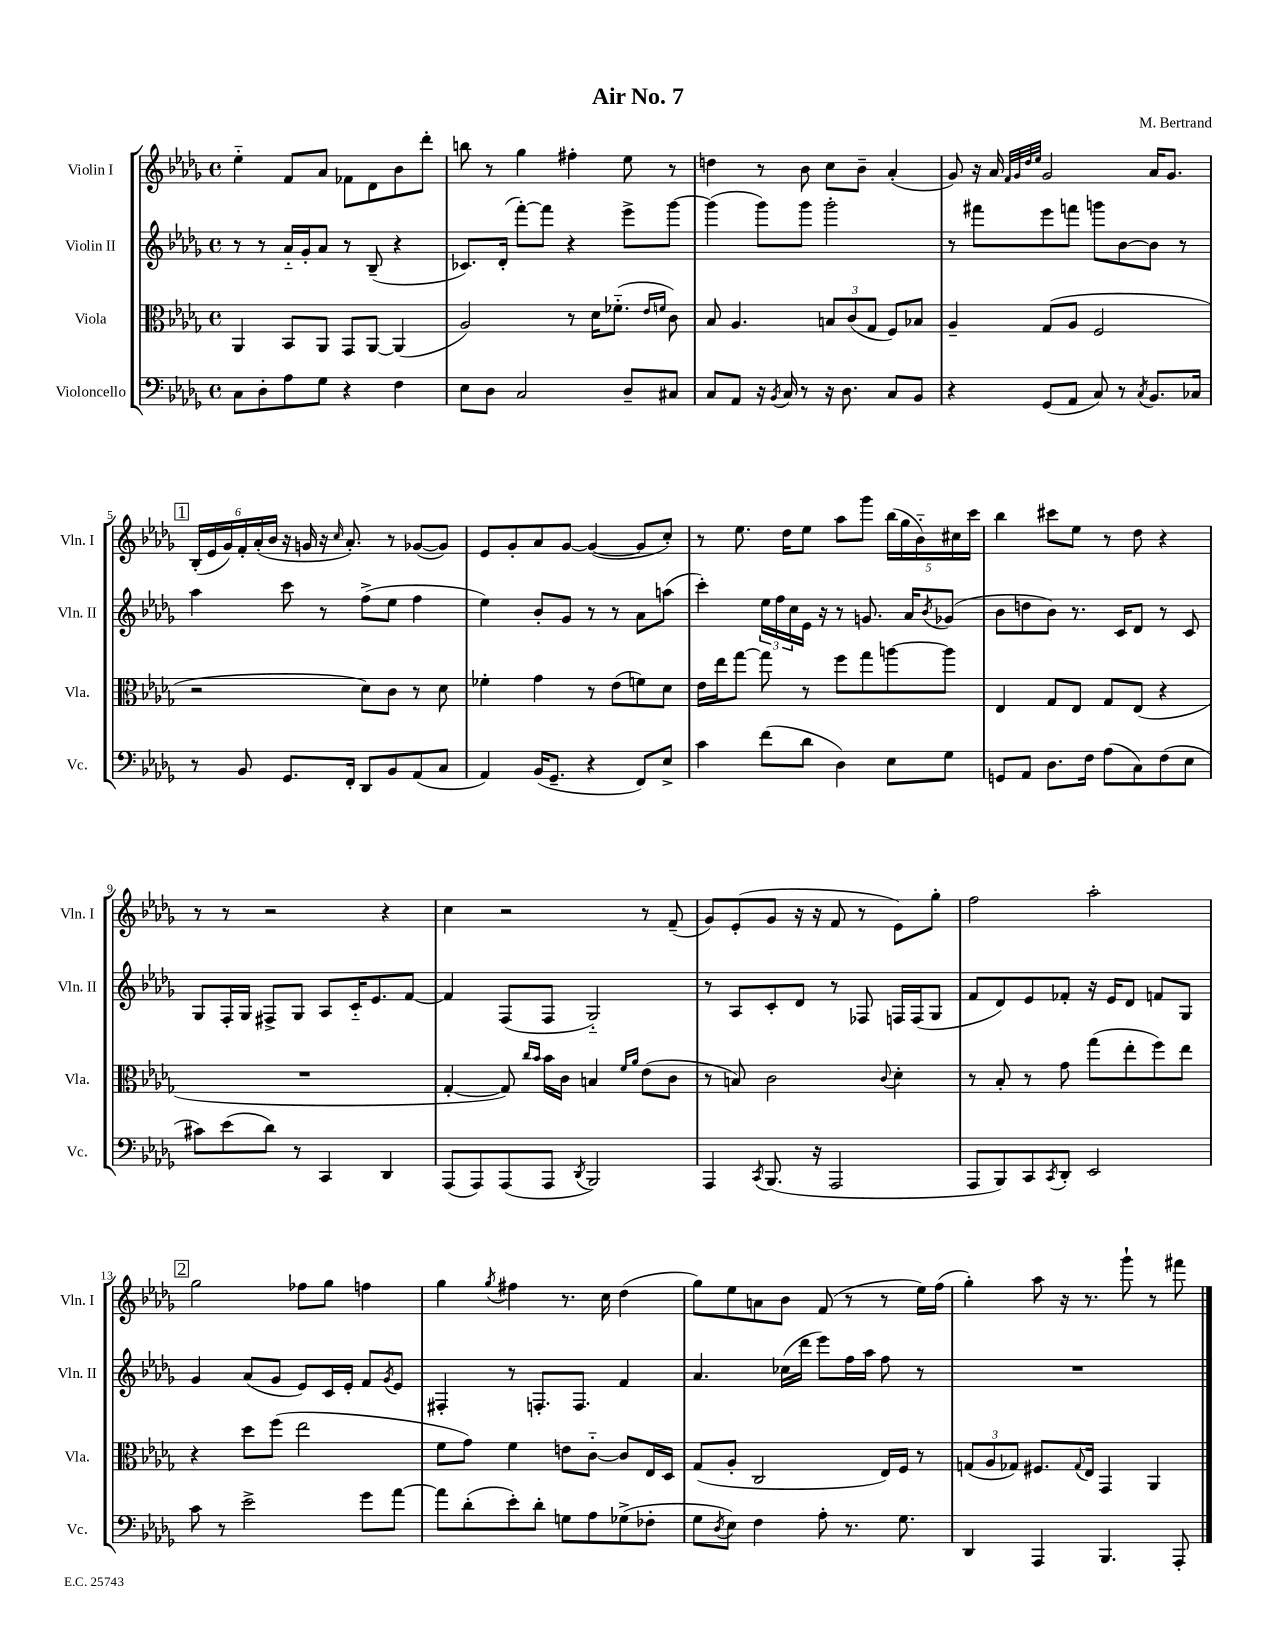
\header { title = "Air No. 7" composer = "M. Bertrand" }
<<
\new StaffGroup <<
\new Staff = "s0" \with { instrumentName = "Violin I" shortInstrumentName = "Vln. I" } {
    \clef treble \key des \major \defaultTimeSignature \time 4/4
    ees''4-_ f'8 aes'8 fes'8 des'8 bes'8 des'''8-. |
    b''8 r8 ges''4 fis''4-. ees''8 r8 |
    d''4 r8 bes'8 c''8 bes'8-- aes'4-.( |
    ges'8) r16 aes'16 \grace { f'32 ges'32 des''32 ees''32 } ges'2 aes'16 ges'8. |
    \mark \markup { \box "1" } \tuplet 6/4 { bes16-.( ees'16 ges'16) f'16-. aes'16-.( bes'16 } r16 g'16 r16 \grace { c''16 } aes'8.-.) r8 ges'8~( ges'8) |
    ees'8 ges'8-. aes'8 ges'8~ ges'4~( ges'8 c''8-.) |
    r8 ees''8. des''16 ees''8 aes''8 ges'''8 \tuplet 5/4 { bes''16( ges''16 bes'16-_) cis''16 c'''16 } |
    bes''4 cis'''8 ees''8 r8 des''8 r4 |
    r8 r8 r2 r4 |
    c''4 r2 r8 f'8--( |
    ges'8) ees'8-.( ges'8 r16 r16 f'8 r8 ees'8) ges''8-. |
    f''2 aes''2-. |
    \mark \markup { \box "2" } ges''2 fes''8 ges''8 f''4 |
    ges''4 \acciaccatura { ges''8 } fis''4 r8. c''16 des''4( |
    ges''8) ees''8 a'8 bes'8 f'8( r8 r8 ees''16) f''16( |
    ges''4-.) aes''8 r16 r8. ges'''8-! r8 fis'''8 \bar "|." |
}
\new Staff = "s1" \with { instrumentName = "Violin II" shortInstrumentName = "Vln. II" } {
    \clef treble \key des \major \defaultTimeSignature \time 4/4
    r8 r8 aes'16-_ ges'16-. aes'8 r8 bes8--( r4 |
    ces'8.) des'16-.( f'''8~-.) f'''8 r4 ees'''8-> ges'''8~ |
    ges'''4( ges'''8) ges'''8 ges'''2-. |
    r8 fis'''8 ees'''8 f'''8 g'''8 bes'8~ bes'8 r8 |
    \mark \markup { \box "1" } aes''4 c'''8 r8 f''8->( ees''8 f''4 |
    ees''4) bes'8-. ges'8 r8 r8 aes'8 a''8( |
    c'''4-.) \tuplet 3/2 { ees''16 f''16 c''16 } ees'16 r16 r8 g'8. aes'16 \acciaccatura { bes'8 } ges'8( |
    bes'8 d''8 bes'8) r8. c'16 des'8 r8 c'8 |
    ges8 f16-. ges16 fis8-> ges8 aes8 c'16-_ ees'8. f'8~ |
    f'4 f8( f8 ges2-_) |
    r8 aes8 c'8-. des'8 r8 fes8 f16 f16( ges8 |
    f'8 des'8) ees'8 fes'8-. r16 ees'16 des'8 f'8 ges8 |
    \mark \markup { \box "2" } ges'4 aes'8( ges'8 ees'8) c'16 ees'16-. f'8 \acciaccatura { ges'8 } ees'8 |
    fis4-. r8 f8.-. f8. f'4 |
    aes'4. ces''16( des'''16 ees'''8) f''16 aes''16 f''8 r8 |
    R1 \bar "|." |
}
\new Staff = "s2" \with { instrumentName = "Viola" shortInstrumentName = "Vla." } {
    \clef alto \key des \major \defaultTimeSignature \time 4/4
    aes,4 bes,8 aes,8 ges,8 aes,8~ aes,4( |
    aes2) r8 des'16 fes'8.-_( \grace { ees'16 f'16 } c'8) |
    bes8 aes4. \tuplet 3/2 { b8 c'8( ges8 } f8) bes8 |
    aes4-- ges8( aes8 f2 |
    \mark \markup { \box "1" } r2 des'8) c'8 r8 des'8 |
    fes'4-. ges'4 r8 ees'8( f'8) des'8 |
    ees'16 ees''16 ges''8~ ges''8 r8 f''8 ges''8 a''8~ a''8 |
    ees4 ges8 ees8 ges8 ees8( r4 |
    R1 |
    ges4~-. ges8) \grace { c''16 bes'16 } bes'16 c'16 b4 \grace { f'16 aes'16 } ees'8( c'8 |
    r8 b8) c'2 \appoggiatura { c'8 } des'4-. |
    r8 bes8-. r8 ges'8 ges''8( ees''8-. f''8) ees''8 |
    \mark \markup { \box "2" } r4 des''8 f''8( ees''2 |
    f'8 ges'8) f'4 e'8 c'8~-_ c'8 ees16 des16 |
    ges8( aes8-. c2 ees16) f16 r8 |
    \tuplet 3/2 { g8( aes8 ges8) } fis8. \appoggiatura { ges8 } ees16 ges,4 aes,4 \bar "|." |
}
\new Staff = "s3" \with { instrumentName = "Violoncello" shortInstrumentName = "Vc." } {
    \clef bass \key des \major \defaultTimeSignature \time 4/4
    c8 des8-. aes8 ges8 r4 f4 |
    ees8 des8 c2 des8-- cis8 |
    c8 aes,8 r16 \acciaccatura { bes,8 } c16 r8 r16 des8. c8 bes,8 |
    r4 ges,8( aes,8 c8) r8 \acciaccatura { c8 } bes,8. ces16 |
    \mark \markup { \box "1" } r8 bes,8 ges,8. f,16-. des,8 bes,8 aes,8( c8 |
    aes,4) bes,16( ges,8.-- r4 f,8) ees8-> |
    c'4 f'8( des'8 des4) ees8 ges8 |
    g,8 aes,8 des8. f16 aes8( c8) f8( ees8 |
    cis'8) ees'8( des'8) r8 c,4 des,4 |
    aes,,8( aes,,8) aes,,8( aes,,8 \acciaccatura { des,8 } bes,,2) |
    aes,,4 \acciaccatura { c,8 } bes,,8.( r16 aes,,2 |
    aes,,8 bes,,8) c,8 \acciaccatura { c,8 } des,8-. ees,2 |
    \mark \markup { \box "2" } c'8 r8 ees'2-> ges'8 aes'8~ |
    aes'8 des'8-.( ees'8-.) des'8-. g8 aes8 ges8->( fes8-. |
    ges8 \acciaccatura { des8 } ees8) f4 aes8-. r8. ges8. |
    des,4 aes,,4 bes,,4. aes,,8-. \bar "|." |
}
>>
>>
